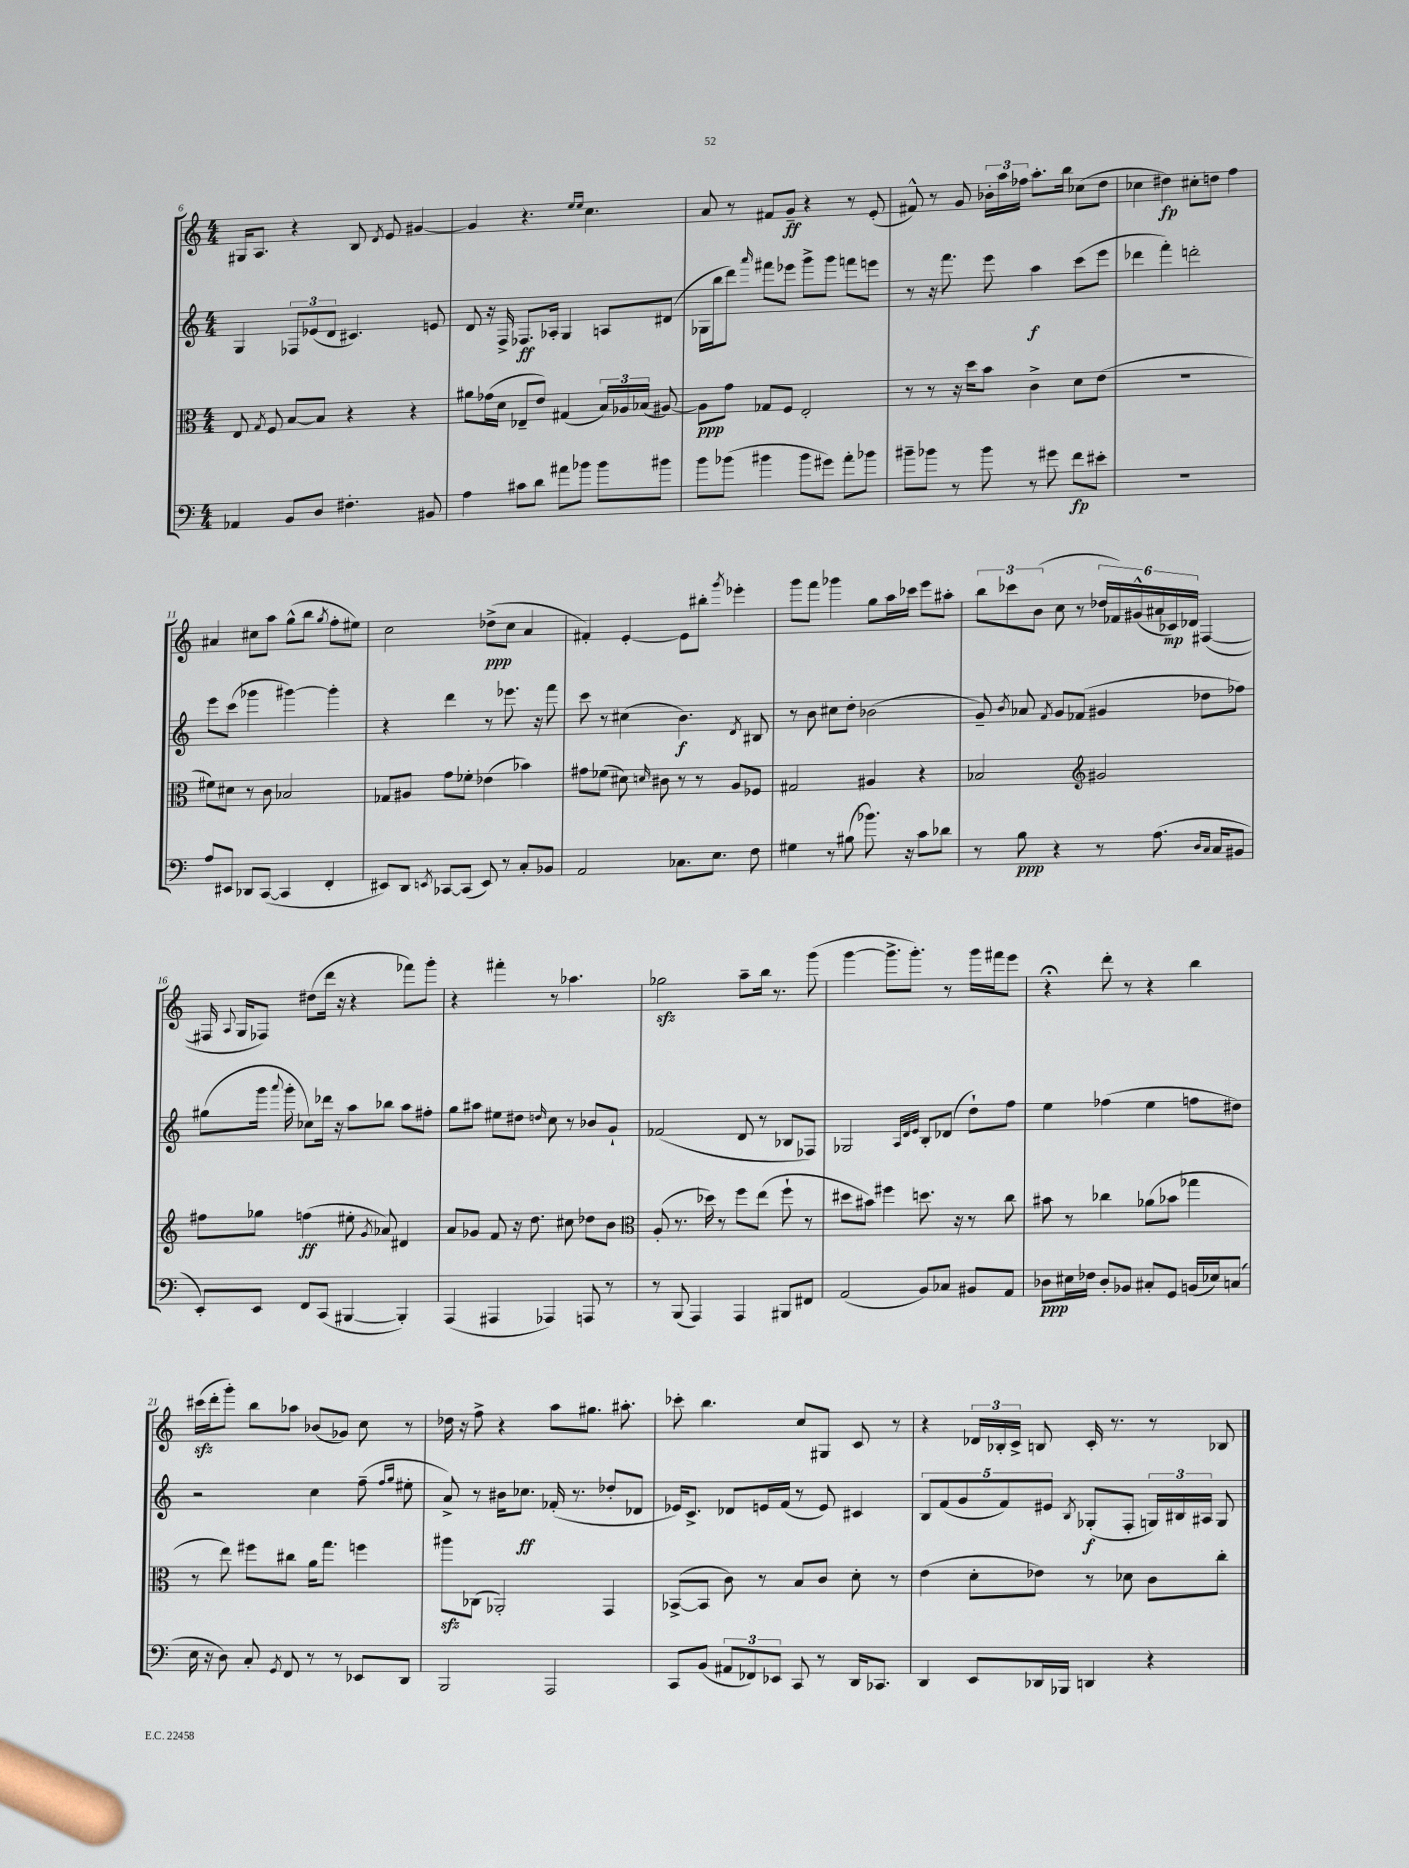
<<
\new StaffGroup <<
\new Staff = "s0" {
    \clef treble \key c \major \numericTimeSignature \time 4/4
    \autoBeamOff gis16[ a8.] r4 b8 \acciaccatura { d'8 } e'8 gis'4~ |
    gis'4 r4. \grace { e''16[ e''16] } c''4. |
    a'8 r8 fis'8[ g'8]--\ff r4 r8 e'8-.( |
    fis'8-^) r8 g'8 \tuplet 3/2 { bes'16[-. a''16 fes''16] } a''8.[-. b''16] ces''8[( d''8] |
    ces''4 dis''4\fp) cis''8[-. d''8] f''4 |
    ais'4 cis''8[ a''8] g''8[-^( b''8] \acciaccatura { g''8 } f''8[-. eis''8]) |
    c''2 des''8[->\ppp( c''8] a'4 |
    fis'4-.) e'4~-. e'8[ bis''8]-. \acciaccatura { g'''8 } ees'''4-. |
    g'''8[ f'''8] ges'''4 g''8[ a''16 ces'''16] e'''8[ ais''8]-. |
    \tuplet 3/2 { b''8[ ces'''8 b'8]( } c''8 r8 \tuplet 6/4 { des''16[ fes'16) gis'16-^( ais'16 ces'16\mp) des'16] } fis4~( |
    fis16 \appoggiatura { a8 } g16[ fes8]) dis''8[( d'''16] r16 r4 fes'''8[) g'''8]-. |
    r4 fis'''4-. r8 aes''4. |
    ges''2\sfz a''8[-- b''16] r8. g'''8( |
    g'''4~ g'''8.[-> g'''8.]-.) r8 g'''16[ fis'''16 e'''8] |
    r4\fermata d'''8-. r8 r4 b''4 |
    cis'''16[\sfz( d'''16-. g'''8]-.) b''8[ aes''8] bes'8[( ges'8]) c''8 r8 |
    des''16 r16 f''8-> r4 a''8[ gis''8.] ais''8.-. |
    ces'''8-. b''4. c''8[ gis8] c'8 r8 |
    r4 \tuplet 3/2 { des'16[ bes16-. c'16]-> } b8 c'16-. r8. r8 bes8 \bar "|." |
}
\new Staff = "s1" {
    \clef treble \key c \major \numericTimeSignature \time 4/4
    \autoBeamOff g4 \tuplet 3/2 { fes8[ ees'8( d'8] } cis'4.) e'8 |
    d'8 r16 f16-> fes8.[\ff aes16]-. g4 a8[ dis'8]( |
    ges16[ b''16 d'''8]) \grace { a'''16 } fis'''8[ ees'''8] g'''8[-> g'''8] f'''8[ e'''8] |
    r8 r16 f'''8. e'''8 a''4\f c'''8[( e'''8] |
    des'''4 f'''4-.) d'''2-. |
    e'''8[ c'''8]( ges'''4 gis'''4~) gis'''4-. |
    r4 d'''4 r8 ees'''8. r16 f'''8 |
    c'''8 r8 cis''4( b'4.\f) \acciaccatura { d'8 } bis8 |
    r8 b'8 cis''8[ d''8]-. bes'2( |
    g'8--) \acciaccatura { b'8 } aes'8 \acciaccatura { f'8 } g'8[ fes'8]( gis'4 des''8[ fes''8]) |
    gis''8[( g'''16] \appoggiatura { a'''8 } g'''16-. ces''8[) des'''16] r16 a''8[ bes''8] a''8[ fis''8]-. |
    g''8[ ais''8] eis''8[ dis''8] \grace { d''16 } c''8 r8 bes'8[ g'8]-! |
    fes'2( d'8 r8 bes8[ fes8]) |
    ges2 \grace { a32[ d'32 e'32] } b8[-. des'8]( d''8[-!) f''8] |
    e''4 fes''4( e''4 f''8[ dis''8]) |
    r2 c''4 f''8--( \grace { f''16[ g''16] } eis''8-. |
    a'8->) r8 bis'16[ ces''8.]\ff fes'16-.( r8. des''8[-. des'8] |
    ees'16[) c'8.]-> des'8[ e'16 f'16]( r8 e'8) cis'4 |
    \tuplet 5/4 { b8[ f'8( g'8 f'8) eis'8] } \acciaccatura { b8 } ges8[-.\f( f8]-. \tuplet 3/2 { g16[) bis16 ais16] } g8 \bar "|." |
}
\new Staff = "s2" {
    \clef alto \key c \major \numericTimeSignature \time 4/4
    \autoBeamOff e8 \acciaccatura { g8 } f8 b8[~ b8] r4 r4 |
    ais'8[ ges'16( d'16] ees8[-- e'8]) gis4( \tuplet 3/2 { b16[) aes16 bes16]( } ais8~) |
    ais8[\ppp g'8] ges8[ f8] e2-. |
    r8 r8 r16 d''16[ b'8] c'4-> d'8[ e'8]( |
    R1 |
    fis'8[) dis'8] r8 c'8 bes2 |
    ges8[ ais8] g'8[ fes'8]-. ees'4( bes'4) |
    gis'8[ fes'8]( dis'8) \grace { d'16 } cis'8 r8 r8 a8[ fes8] |
    gis2 ais4 r4 |
    bes2 \clef treble gis'2 |
    fis''8[ ges''8] f''4\ff( eis''8-. \acciaccatura { g'8 } aes'8) dis'4 |
    a'8[ ges'8] f'8 r16 d''8. cis''8 des''8[ b'8] |
    \clef alto a8-.( r8. des''16) r8 f''8[ e''8]( f''8-! r8 |
    dis''8[ bis'8]) fis''4 d''8. r16 r8 c''8 |
    bis'8 r8 ces''4 aes'8[( bes'8] ges''4 |
    r8 e''8) fis''8[ cis''8] a'16[ g''8.] f''4 |
    ais''8[\sfz ces8]( aes,2-.) g,4 |
    bes,8[~->( bes,8] c'8) r8 b8[ c'8] d'8-. r8 |
    e'4( d'8[-. ees'8]) r8 des'8 c'8[ c''8]-. \bar "|." |
}
\new Staff = "s3" {
    \clef bass \key c \major \numericTimeSignature \time 4/4
    \autoBeamOff aes,4 b,8[ d8] fis4.-. bis,8 |
    a4 cis'8[ d'8] ais'8[ bes'8] bes'8[ bis'8] |
    b'8[ bes'8]( bis'4 bis'8[ gis'8]) a'8[-. bes'8] |
    bis'8[-- bes'8] r8 bes'8 r8 gis'8 f'8[\fp eis'8]-. |
    R1 |
    a8[ eis,8] des,8[ c,8]~( c,4 f,4-. |
    eis,8[) d,8] \acciaccatura { e,8 } ces,8[~ ces,8]( e,8) r8 c8[-. bes,8] |
    a,2 ces8.[ e8.] f8 |
    gis4 r8 bis8( bes'8.) r16 c'8[ des'8] |
    r8 b8\ppp r4 r8 a8.( \grace { d16[ c16] } c16[ bis,8] |
    e,8[-.) e,8] f,8[ c,8]( bis,,4~ bis,,4-.) |
    a,,4( ais,,4 aes,,4) a,,8 r8 |
    r8 b,,8( a,,4) a,,4 bis,,8[ fis,8] |
    a,2( b,8[) ces8] bis,8[ a,8] |
    des8[\ppp eis16 fes16] des8[-. bes,8] cis8[-. g,8] b,16[( ees16) c8]( |
    e16 r16 d8) c8-. \acciaccatura { g,8 } f,8 r8 r8 ees,8[ d,8] |
    b,,2 a,,2 |
    c,8[ b,8]( \tuplet 3/2 { ais,8[ fes,8) ees,8] } c,8 r8 d,16[ ces,8.] |
    d,4 e,8[ des,16 bes,,16] d,4 r4 \bar "|." |
}
>>
>>
\layout { \context { \Score currentBarNumber = #6 } }
